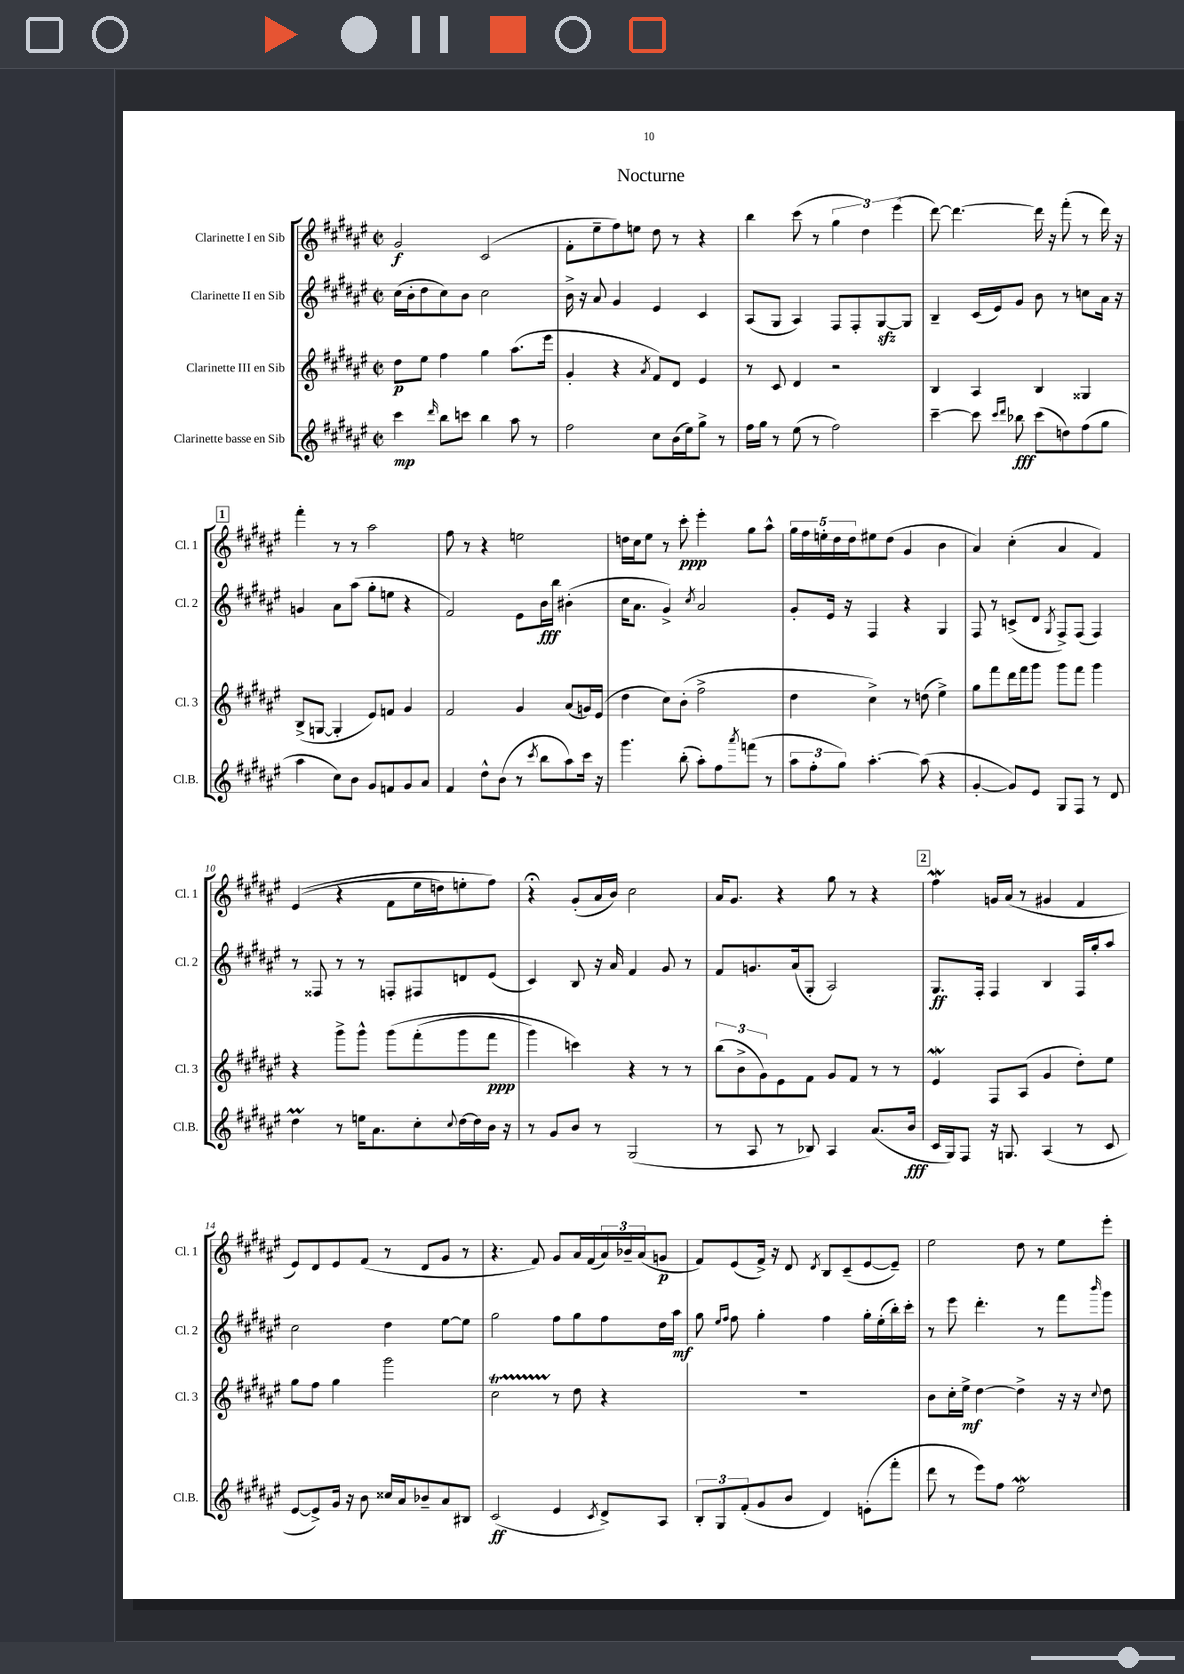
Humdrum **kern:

**kern	**kern	**kern	**kern
*staff4	*staff3	*staff2	*staff1
*clefG2	*clefG2	*clefG2	*clefG2
*k[f#c#g#d#a#e#]	*k[f#c#g#d#a#e#]	*k[f#c#g#d#a#e#]	*k[f#c#g#d#a#e#]
*M2/2	*M2/2	*M2/2	*M2/2
*met(c|)	*met(c|)	*met(c|)	*met(c|)
4ccc#\	8dd#\L	(16cc#\LL	2g#/
.	.	16b'\J	.
.	8ee#\J	8dd#\	.
16qqddd#/	.	.	.
8bb\L	4ff#\	8cc#\)	.
8ccc\J	.	8b\J	.
4bb\	4gg#\	2cc#\	(2c#/
8aa#\	(8.aa#\L	.	.
8r	.	.	.
.	16eee#\Jk	.	.
=	=	=	=
2ff#\	4g#'/	16b^\	8f#'\L
.	.	16r	.
.	.	8a#/	8ee#~\
.	4r	4g#/	8ff#\)
.	.	.	8ee\J
.	8qa#/	.	.
8cc#\L	8f#/L)	4e#/	8dd#\
(16b\L	8d#/J	.	8r
16ee#\J)	.	.	.
8gg#^\J	4e#/	4c#/	4r
8r	.	.	.
=	=	=	=
16ff#\LL	8r	(8A#/L	4bb\
16gg#\JJ	.	.	.
8r	8c#/	8G#/J	.
(8ee#\	4d#/	4A#/)	(8ccc#\
8r	.	.	8r
2ff#\)	2r	8F#/L	6gg#\
.	.	8F#'/	.
.	.	.	6dd#\)
.	.	[8G#/	.
.	.	.	(6eee#\
.	.	8G#/]J	.
=	=	=	=
[4ccc#~\	4B/	4B~/	[8ddd#\)
.	.	.	4.ddd#\_
8ccc#\]	4A#/	(16c#/LL	.
.	.	16e#/J)	.
16qqccc#/LL	.	.	.
16qqddd#/JJ	.	.	.
8bb-\	.	8g#/J	.
(8ccc#\L	4B/	8b\	16ddd#\]
.	.	.	16r
8dd\)	.	8r	(8fff#'\
(8ff#\	4G##/	8cc\L	8r
8gg#\J	.	16a#\Jk	16ddd#\)
.	.	16r	16r
=	=	=	=
4aa#\	(8B^/L	4g/	4fff#'\
.	[8G/J	.	.
8cc#\L)	4G'/]	8a#\L	8r
8b\J	.	(8aa#\J	8r
8g#/L	8e#/L)	8gg#'\L	2aa#\
8f/	8f/J	8ee\J	.
8g#/	4g#/	4r	.
8a#/J	.	.	.
=	=	=	=
4f#/	2f#/	2f#/)	8ff#\
.	.	.	8r
8dd#^^\L	.	.	4r
(8b\J	.	.	.
8r	4g#/	8e#\L	2ee\
8qccc#/	.	.	.
8bb\L	.	16b\L	.
.	.	16bb\JJ	.
8aa#\)	(8a#/L	(4b#'\	.
16ccc#\Jk	16g/L)	.	.
16r	(16e#/JJ	.	.
=	=	=	=
4.ggg#\	4dd#\	16cc#\LK	16dd\LL
.	.	8.a#\J	16cc#\J
.	.	.	8ee#\J
.	8cc#\L)	4g#^/)	8r
(8bb'\	(8b'\J	.	8ccc#'\
.	.	8qcc#/	.
8aa#'\L)	2ff#^\	2a#/	4eee#'\
8ff#\	.	.	.
8qaaa#/	.	.	.
(8fff\J	.	.	8gg#\L
8r	.	.	8aa#^^\J
=	=	=	=
12aa#\L	4dd#\	8g#'/L	20gg#\LL
.	.	.	20ff#\
12ff#'\	.	.	.
.	.	.	20ee'\
.	.	16e#/Jk	.
.	.	.	20dd#\
12gg#\J)	.	.	.
.	.	16r	.
.	.	.	20dd#\J
[4.aa#'\	4cc#^\)	4F#/	8ee#\
.	.	.	(8dd#\J
.	8r	4r	4g#/
(8aa#\]	(8dd\	.	.
4r	4ee#^\)	4G#/	4b\
=	=	=	=
[4g#'/	8gg#\L	8F#/	4a#/)
.	8fff#\	8r	.
8g#/]L)	16ddd#\L	(8c^/L	(4cc#'\
.	16fff#\J	.	.
8e#/J	8ggg#\J	8d#/J	.
.	.	8qG#/	.
8G#/L	8ggg#\L	8F#^/L)	4a#/
8F#/J	8fff#\J	(8F#/J	.
8r	4ggg#\	4F#/)	4f#/)
8d#/	.	.	.
=	=	=	=
4dd#\	4r	8r	&((4e#/
.	.	8F##/	.
8r	8ggg#^\L	8r	4r
16ee\LK	8ggg#^^\J	8r	.
8.a#\	.	.	.
.	&(8ggg#\L	8F'/L	8f#\L
8cc#'\	(8fff#'\	8F#/	16ee#\L
.	.	.	16dd\J)
8qqcc#/	.	.	.
[16dd#\L	8ggg#\	8d/	8ee'\
16dd#\]	.	.	.
16b\JJ	8fff#\J	(8e#/J	8ff#\J&)
16r	.	.	.
=	=	=	=
8r	4ggg#\)	4c#/)	4r;
8g#/L	.	.	.
8b/J	4ccc\&)	8B/	(8g#'/L
8r	.	16r	16a#/L
.	.	16a#/	16b/JJ)
(2G#/	4r	4f#/	2cc#\
.	8r	8g#/	.
.	8r	8r	.
=	=	=	=
8r	(12bb\L	8f#/L	16a#/LK
.	.	.	8.g#/J
.	12b^\	.	.
8A#/	.	8.g/	.
.	12g#\)	.	.
8r	8e#\	.	4r
.	.	(16a#/k	.
8B-/)	8f#\J	8G#'/J	.
4A#/	8g#/L	2A#/)	8gg#\
.	8f#/J	.	8r
(8.a#/L	8r	.	4r
.	8r	.	.
16b/Jk	.	.	.
=	=	=	=
16c#/LL	4e#/	8.G#/L	4ff#\
16G#/J)	.	.	.
8F#/J	.	.	.
.	.	16F#'/Jk	.
16r	8F#/L	4F#/	16g/LL
8.G/	.	.	(16a#/JJ
.	(8A#/J	.	8r
(4A#/	4g#/	4B/	4g#/
8r	8dd#'\L)	16F#/LL	4f#/
.	.	16gg#'/J	.
8c#/	8ee#\J	8aa#/J	.
=	=	=	=
[8e#/L	8gg#\L	2cc#\	8e#/L)
8e#^/])	8ff#\J	.	8d#/
16g#/Jk	4gg#\	.	8e#/
16r	.	.	.
8b\	.	.	(8f#/J
16cc##/LL	2ggg#\	4dd#\	8r
16a#/J	.	.	.
8b-~/	.	.	8d#/L
8a#/	.	[8ee#\L	8g#/J
8B#/J	.	8ee#\]J	8r
=	=	=	=
(2c#/	2cc#\	2gg#\	4.r
.	.	.	8f#/)
4e#/	8r	8ff#\L	8g#/L
.	8dd#\	8gg#\	16a#/L
.	.	.	(16f#/
8qc#/	.	.	.
8d#^/L)	4r	8ff#\	24a#/)
.	.	.	24b-~/
.	.	.	(24a#/J
8A#/J	.	16dd#\L	8g/J
.	.	16aa#\JJ	.
=	=	=	=
12B'/L	1r	8gg#\	8f#/L)
12G#/	.	.	.
.	.	16qqee#/LL	.
.	.	16qqff#/JJ	.
.	.	8ff#\	(8e#/
(12f#'/	.	.	.
8g#/	.	4gg#'\	16f#^/Jk)
.	.	.	16r
8b/J	.	.	8d#/
.	.	.	8qd#/
4d#/)	.	4ff#\	8B/L
.	.	.	(8c#~/
(8e'\L	.	16gg#'\LL	[8e#/
.	.	(16ee#'\	.
8fff#'\J	.	16bb'\)	8e#~/]J)
.	.	16ccc#'\JJ	.
=	=	=	=
8ddd#\	8b\L	8r	2ee#\
8r	16cc#'\L	8eee#\	.
.	16ee#^\JJ	.	.
8eee#\L)	[4dd#\	4.ddd#'\	.
8ff#\J	.	.	.
2ee#\	4dd#^\]	.	8dd#\
.	.	8r	8r
.	16r	8fff#\L	8ee#\L
.	16r	.	.
.	8qqcc#/	16qqbbb/	.
.	8dd#\	8ggg#\J	8eee#'\J
==	==	==	==
*-	*-	*-	*-
